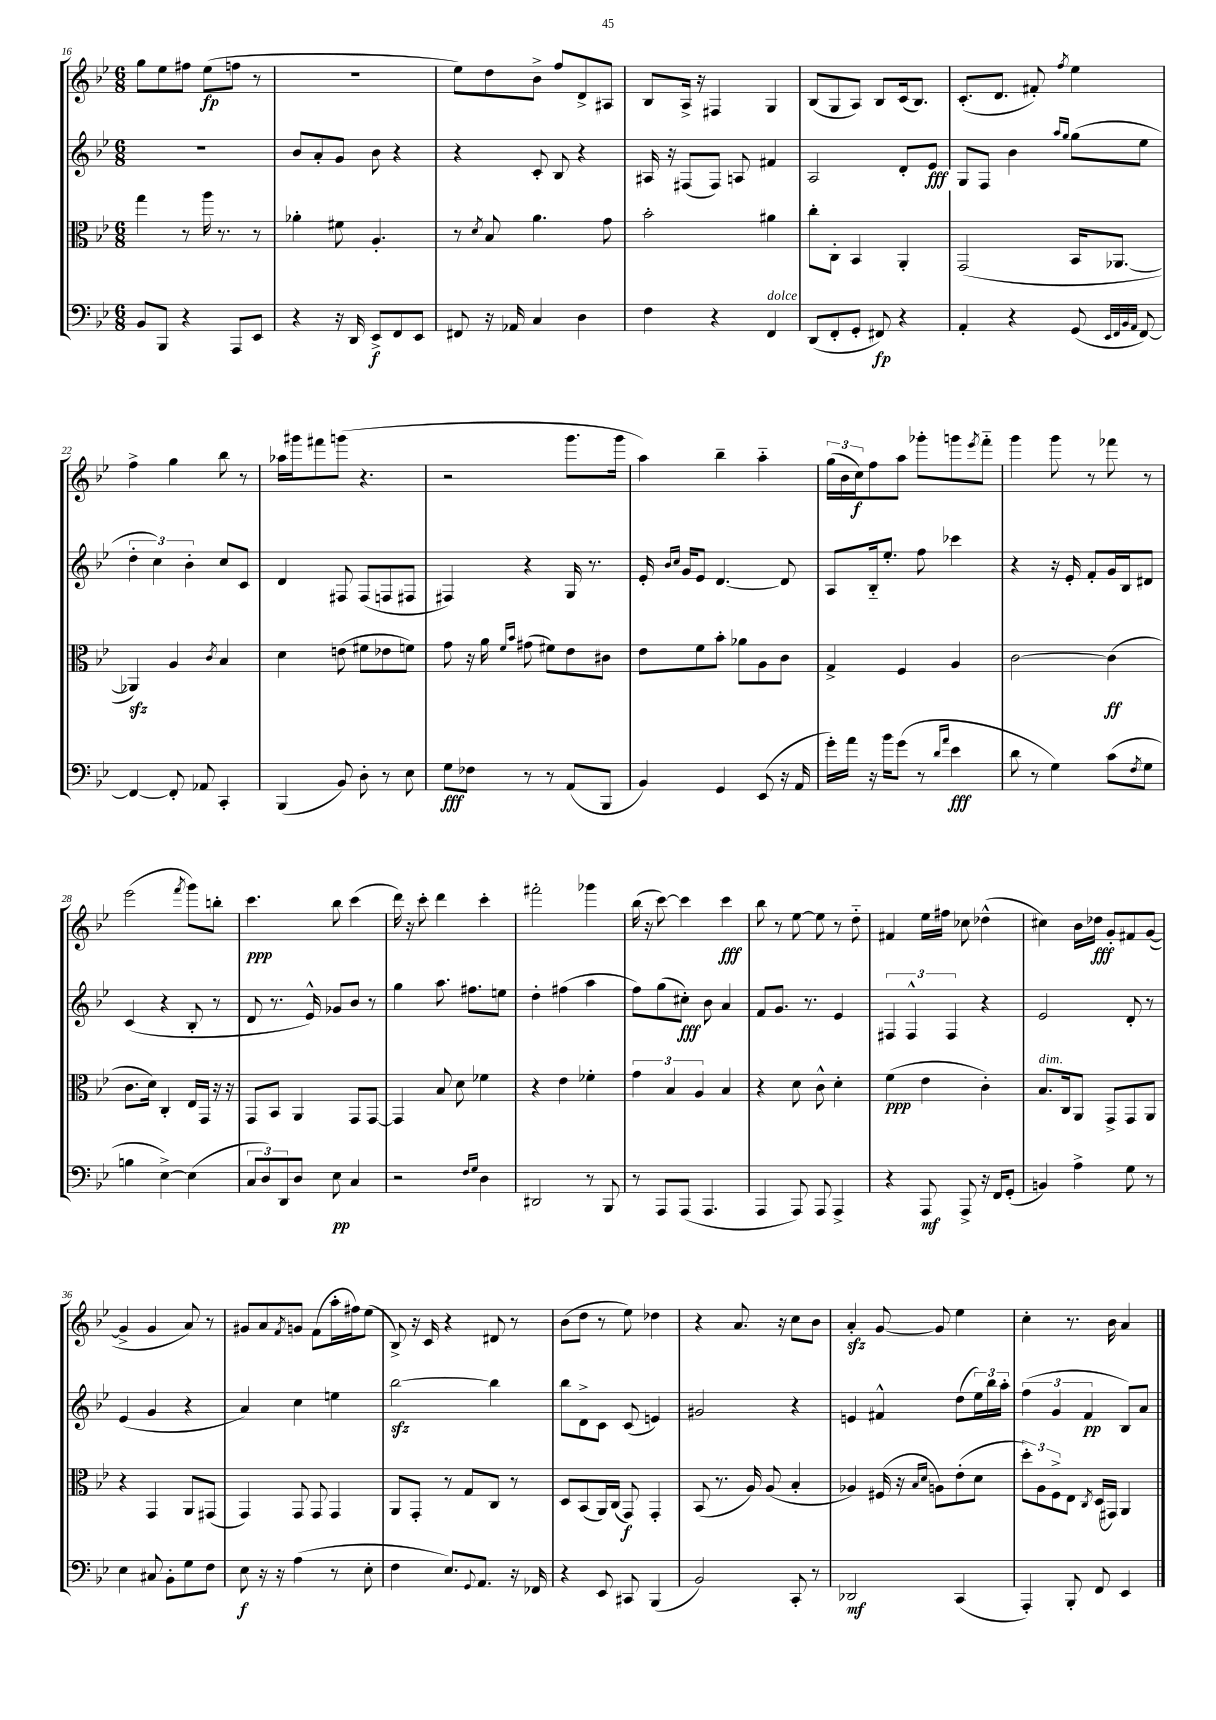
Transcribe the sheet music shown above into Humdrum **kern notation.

**kern	**kern	**kern	**kern
*staff4	*staff3	*staff2	*staff1
*clefF4	*clefC3	*clefG2	*clefG2
*k[b-e-]	*k[b-e-]	*k[b-e-]	*k[b-e-]
*M6/8	*M6/8	*M6/8	*M6/8
8BB-	4gg	2.r	8gg
8BBB-	.	.	8ee-
4r	8r	.	8ff#
.	16aa	.	(8ee-
.	8.r	.	.
8AAA	.	.	8ff
8EE-	8r	.	8r
=	=	=	=
4r	4a-'	8b-	2.r
.	.	8a'	.
16r	8f#	8g	.
16DD	.	.	.
8EE-^	4.A'	8b-	.
8FF	.	4r	.
8EE-	.	.	.
=	=	=	=
8FF#	8r	4r	8ee-)
.	8qd	.	.
16r	8B-	.	8dd
16AA-	.	.	.
4C	4.a	8c'	8b-^
.	.	8B-	8ff
4D	.	4r	8d^
.	8g	.	8A#
=	=	=	=
4F	2b-'	16A#	8B-
.	.	16r	.
.	.	(8F#	16A^
.	.	.	16r
4r	.	8F#)	4F#
.	.	8A	.
4FF	4a#	4f#	4G
=	=	=	=
(8DD	8cc'	2A	(8B-
8FF'	8C'	.	8G
8GG'	4BB-	.	8A)
8FF#)	.	.	8B-
4r	4AA'	8d'	(16c
.	.	.	8.B-)
.	.	8e-	.
=	=	=	=
4AA'	(2GG	8G	(8.c'
.	.	8F	.
.	.	.	8.d
4r	.	4b-	.
.	.	.	8f#')
.	.	16qqaa	.
.	.	16qqgg	8qff
(8GG	16BB-	(8gg	4ee-
.	[8.AA-	.	.
32qqEE-	.	.	.
32qqFF	.	.	.
32qqBB-	.	.	.
32qqAA	.	.	.
[8FF)	.	8ee-	.
=	=	=	=
4FF_	4AA-])	6dd'	4ff^
.	.	6cc)	.
8FF']	4A	.	4gg
.	.	6b-'	.
8AA-	.	.	.
.	8qc	.	.
4CC'	4B-	8cc	8bb-
.	.	8c	8r
=	=	=	=
(4BBB-	4d	4d	16aa-
.	.	.	16ggg#
.	.	.	8fff#
8BB-)	(8e	8F#	(8ggg
8D'	8f#	(8F#	4.r
8r	8e-	8F	.
8E-	8f)	8F#	.
=	=	=	=
8G	8g	4F#)	2r
8F-	16r	.	.
.	16a	.	.
.	16qqf	.	.
.	16qqb-	.	.
8r	(8g#	4r	.
8r	8f#)	.	.
(8AA	8e-	16G	8.ggg
.	.	8.r	.
8BBB-	8c#	.	.
.	.	.	16ggg
=	=	=	=
4BB-)	8e-	16e-'	4aa)
.	.	16qqb-	.
.	.	16qqcc	.
.	.	16g	.
.	8f	8e-	.
4GG	8b-'	[4.d	4bb-~
.	8a-	.	.
(8EE-	8A	.	4aa'~
16r	8c	8d]	.
16AA	.	.	.
=	=	=	=
16g')	4G^	8A	(24gg
.	.	.	24b-
16a	.	.	.
.	.	.	24cc)
16r	.	16B-'~	8ff
16b-	.	8.ee-'	.
(8g	4F	.	8aa
8r	.	8ff	8ggg-'
16qqd	.	.	.
16qqa	.	.	.
4e-	4A	4ccc-	8ggg
.	.	.	8qeee-
.	.	.	8fff'~
=	=	=	=
8d	[2c	4r	4ggg
8r	.	.	.
4G)	.	16r	8ggg
.	.	16e-'	.
.	.	8f'	8r
(8c	(4c]	16g	8fff-
.	.	16B-	.
8qF	.	.	.
8G	.	8d#	8r
=	=	=	=
4B	8.c	(4c	(2eee-
.	16d)	.	.
[4E-^)	4C'	4r	.
.	.	.	8qfff
(4E-]	16E-	8B-'	8ggg)
.	16GG	.	.
.	16r	8r	8bb'
.	16r	.	.
=	=	=	=
12C	8GG	8d	4.ccc
12D)	.	.	.
.	8BB-	8.r	.
12DD	.	.	.
8D	4AA	.	.
.	.	16e-^^)	.
8E-	.	8g-	8bb-
4C	8GG	8b-	(4ccc
.	[8GG	8r	.
=	=	=	=
2r	4GG]	4gg	16ddd)
.	.	.	16r
.	.	.	8ccc'
.	8B-	8.aa	4ddd
.	8d	.	.
.	.	8.ff#	.
16qqF	.	.	.
16qqG	.	.	.
4D	4f-	.	4ccc'
.	.	8ee	.
=	=	=	=
2DD#	4r	4dd'	2fff#'
.	4e-	(4ff#	.
8r	4f-'	4aa	4ggg-
8BBB-	.	.	.
=	=	=	=
8r	6g	8ff)	(16bb-
.	.	.	16r
8AAA	.	(8gg	[8ccc)
.	6B-	.	.
(8AAA	.	8cc#')	4ccc]
.	6A	.	.
4.AAA	.	8b-	.
.	4B-	4a	4ccc
=	=	=	=
4AAA	4r	8f	8bb-
.	.	8.g	8r
8AAA)	8d	.	[8ee-
.	.	8.r	.
8AAA	8c^^	.	8ee-]
4AAA^	4d'	4e-	8r
.	.	.	8dd'~
=	=	=	=
4r	(4f	6F#	4f#
.	.	6F#^^	.
8AAA	4e-	.	16ee-
.	.	.	16ff#
.	.	6F#	.
8AAA^	.	.	8cc-
16r	4c')	4r	(4dd-^^
16FF	.	.	.
(8GG'	.	.	.
=	=	=	=
4BB)	8.B-	2e-	4cc#)
.	16C	.	.
4A^	8AA	.	16b-
.	.	.	16dd-
.	8GG^	.	8g'
8G	8GG	8d'	8f#
8r	8AA	8r	([8g
=	=	=	=
4E-	4r	(4e-	4g^]
8C#	4GG	4g	4g
8BB-'	.	.	.
8G	8AA	4r	8a)
8F	(8GG#	.	8r
=	=	=	=
8E-	4GG)	4a)	8g#
16r	.	.	8a
16r	.	.	.
.	.	.	8qf
(4A	8GG	4cc	8g
.	8GG	.	(8f
8r	4GG	4ee	16aa'
.	.	.	16ff#)
8E-'	.	.	(8ee-
=	=	=	=
4F	8AA	[2bb-	8B-^)
.	8GG'	.	16r
.	.	.	16c
8.E-)	8r	.	4r
.	8G	.	.
8qqGG	.	.	.
8.AA	.	.	.
.	8C	4bb-]	8d#
16r	8r	.	8r
16FF-	.	.	.
=	=	=	=
4r	8D	8bb-	(8b-
.	(8BB-	8d^	8dd
8EE-	16AA)	8c	8r
.	(16C	.	.
8CC#	8GG)	(8c	8ee-)
(4BBB-	4GG'	4e)	4dd-
=	=	=	=
2BB-)	(8BB-	2g#	4r
.	8.r	.	.
.	.	.	8.a
.	16A)	.	.
.	(8A	.	.
.	.	.	16r
8CC'	4B-'	4r	8cc
8r	.	.	8b-
=	=	=	=
2DD-	4A-)	4e	4a'
.	(16F#	4f#^^	[8g
.	16r	.	.
.	16qqB-	.	.
.	16qqd	.	.
.	8A)	.	8g]
(4CC	(8e-'	(8dd	4ee-
.	8d	24ee-)	.
.	.	24bb-	.
.	.	24aa'	.
=	=	=	=
4AAA')	12dd')	(6ff	4cc'
.	12A	.	.
.	12F^	6g	.
8BBB-'	8E-	.	8.r
.	.	6f	.
.	8qC	.	.
8FF	(16D	.	.
.	16GG#)	.	16b-
4EE-	4AA	8B-)	4a
.	.	8a	.
==	==	==	==
*-	*-	*-	*-
